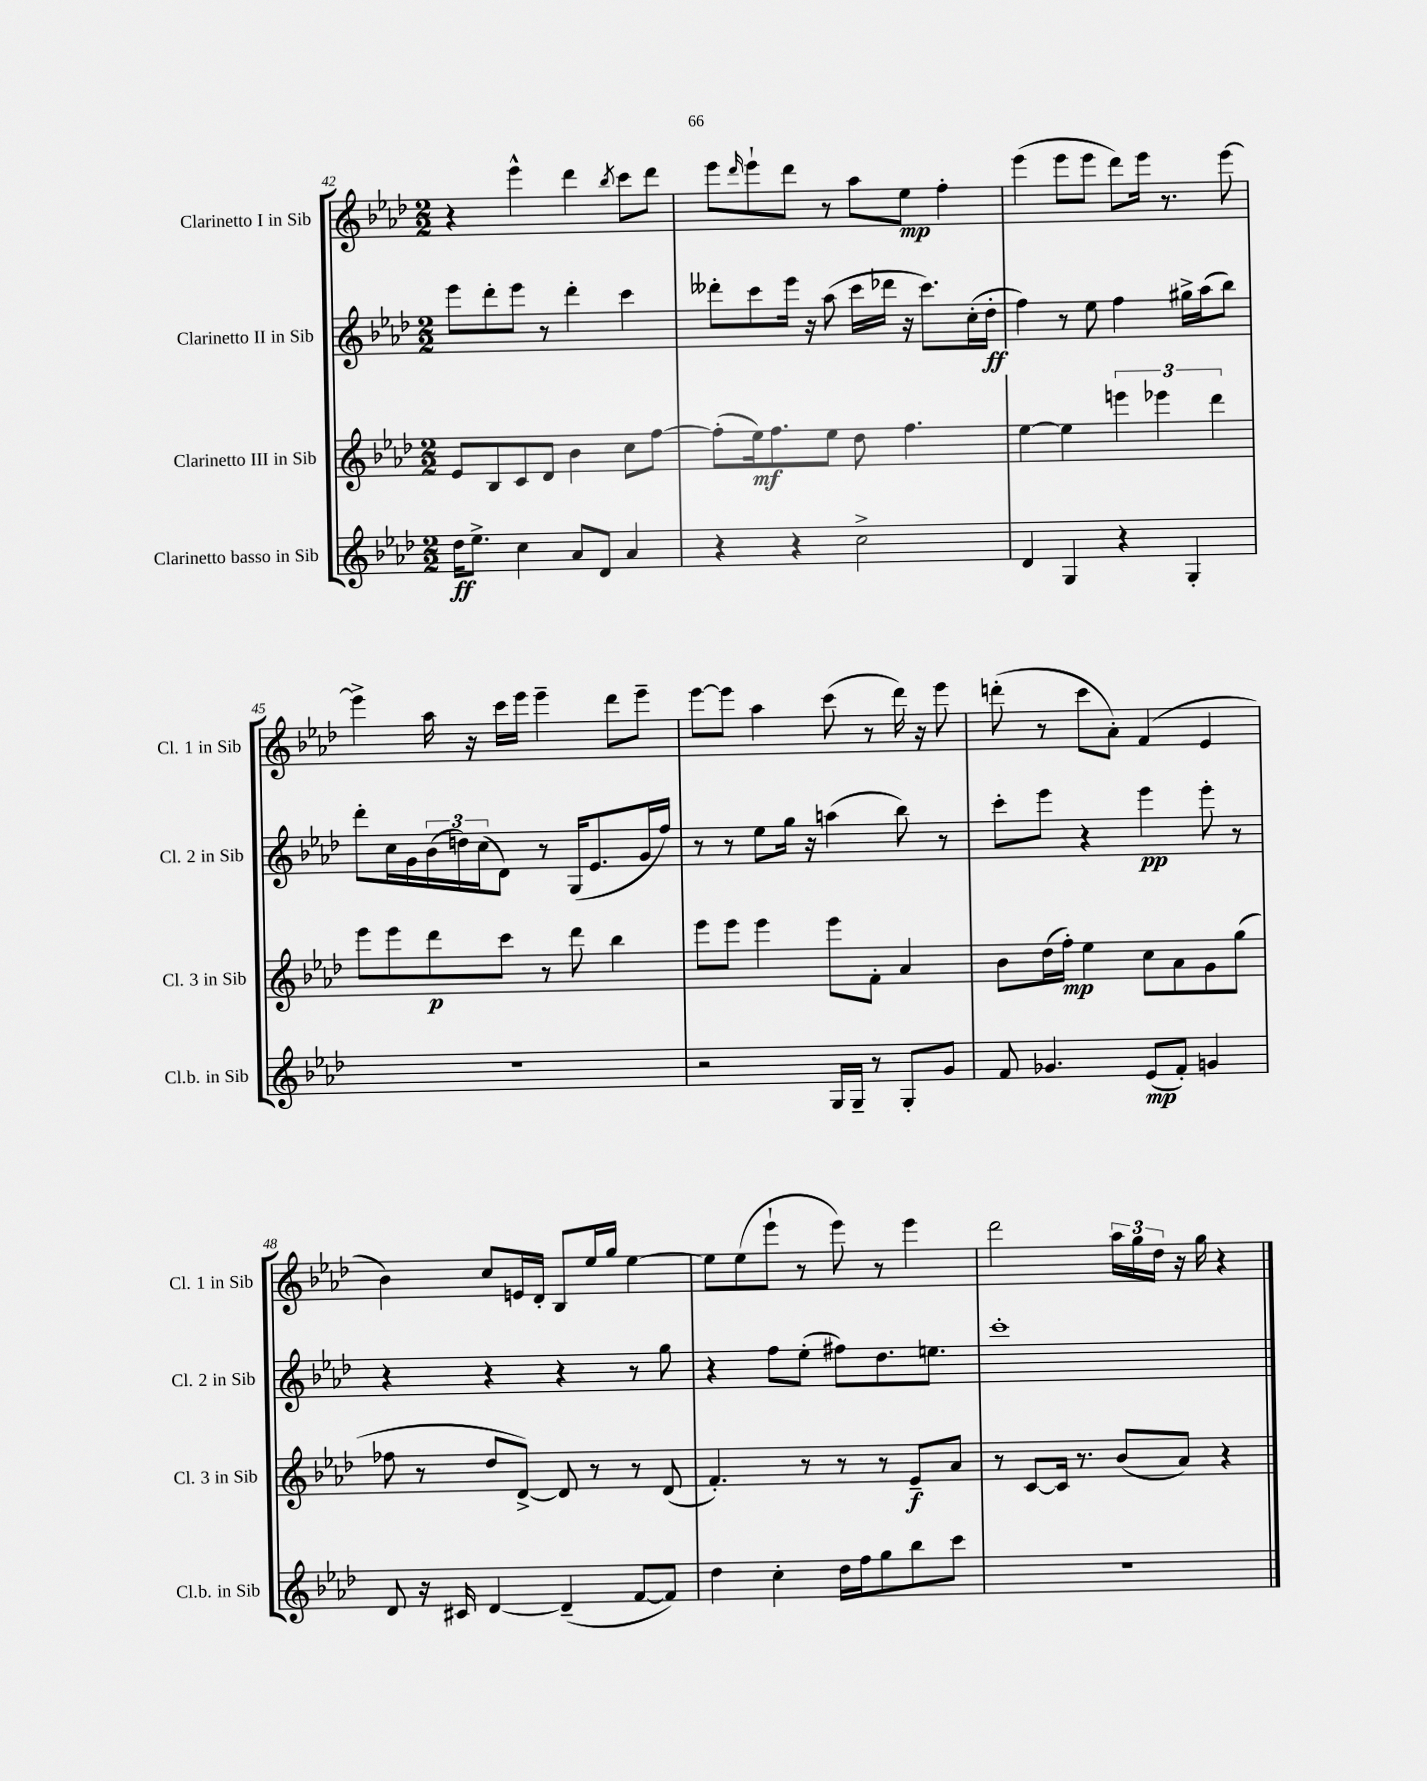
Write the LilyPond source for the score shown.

<<
\new StaffGroup <<
\new Staff = "s0" \with { instrumentName = "Clarinetto I in Sib" shortInstrumentName = "Cl. 1 in Sib" } {
    \clef treble \key aes \major \numericTimeSignature \time 2/2
    r4 ees'''4-^ des'''4 \acciaccatura { bes''8 } c'''8 des'''8 |
    ees'''8 \grace { des'''16 } ees'''8-! des'''8 r8 aes''8 ees''8\mp f''4-. |
    ees'''4( ees'''8 ees'''8 des'''8) ees'''16 r8. ees'''8~ |
    ees'''4-> aes''16 r16 c'''16 ees'''16 ees'''4-- des'''8 ees'''8-- |
    ees'''8~ ees'''8 aes''4 c'''8( r8 des'''16) r16 ees'''8 |
    d'''8-.( r8 c'''8 aes'8-.) f'4( ees'4 |
    bes'4) c''8 e'16 des'16-. bes8 ees''16 g''16 ees''4~ |
    ees''8 ees''8( ees'''8-! r8 ees'''8) r8 ees'''4 |
    des'''2 \tuplet 3/2 { aes''16 g''16 des''16 } r16 g''16 r4 \bar "|." |
}
\new Staff = "s1" \with { instrumentName = "Clarinetto II in Sib" shortInstrumentName = "Cl. 2 in Sib" } {
    \clef treble \key aes \major \numericTimeSignature \time 2/2
    ees'''8 des'''8-. ees'''8 r8 des'''4-. c'''4 |
    deses'''8-. c'''8 ees'''16 r16 aes''8( c'''16 des'''16 r16 c'''8.) c''16-.( des''16-.\ff |
    f''4) r8 ees''8 f''4 gis''16-> aes''16( bes''8) |
    des'''8-. c''16 g'16 \tuplet 3/2 { bes'16( d''16) c''16( } des'8) r8 g16( ees'8. g'16 f''16) |
    r8 r8 ees''8 g''16 r16 a''4( bes''8) r8 |
    c'''8-. ees'''8 r4 ees'''4\pp ees'''8-. r8 |
    r4 r4 r4 r8 g''8 |
    r4 f''8 ees''8-.( fis''8) des''8. e''8. |
    c'''1-. \bar "|." |
}
\new Staff = "s2" \with { instrumentName = "Clarinetto III in Sib" shortInstrumentName = "Cl. 3 in Sib" } {
    \clef treble \key aes \major \numericTimeSignature \time 2/2
    ees'8 bes8 c'8 des'8 bes'4 c''8 f''8~ |
    f''8-.( ees''16\mf) f''8. ees''8 des''8 f''4. |
    ees''4~ ees''4 \tuplet 3/2 { e'''4 ees'''4 des'''4 } |
    ees'''8 ees'''8 des'''8\p c'''8 r8 des'''8 bes''4 |
    ees'''8 ees'''8 ees'''4 ees'''8 f'8-. aes'4 |
    bes'8 des''16( f''16-.\mp) ees''4 c''8 aes'8 g'8 g''8( |
    fes''8 r8 des''8 des'8~->) des'8 r8 r8 des'8( |
    f'4.-.) r8 r8 r8 ees'8--\f aes'8 |
    r8 c'8~ c'16 r8. bes'8( aes'8) r4 \bar "|." |
}
\new Staff = "s3" \with { instrumentName = "Clarinetto basso in Sib" shortInstrumentName = "Cl.b. in Sib" } {
    \clef treble \key aes \major \numericTimeSignature \time 2/2
    des''16\ff ees''8.-> c''4 aes'8 des'8 aes'4 |
    r4 r4 c''2-> |
    des'4 g4 r4 g4-. |
    R1 |
    r2 g16 g16-- r8 g8-. g'8 |
    f'8 ges'4. ees'8\mp( f'8-.) g'4 |
    des'8 r16 cis'16 des'4~ des'4--( f'8~ f'8) |
    des''4 c''4-. des''16 f''16 g''8 bes''8 c'''8 |
    R1 \bar "|." |
}
>>
>>
\layout { \context { \Score currentBarNumber = #42 } }
